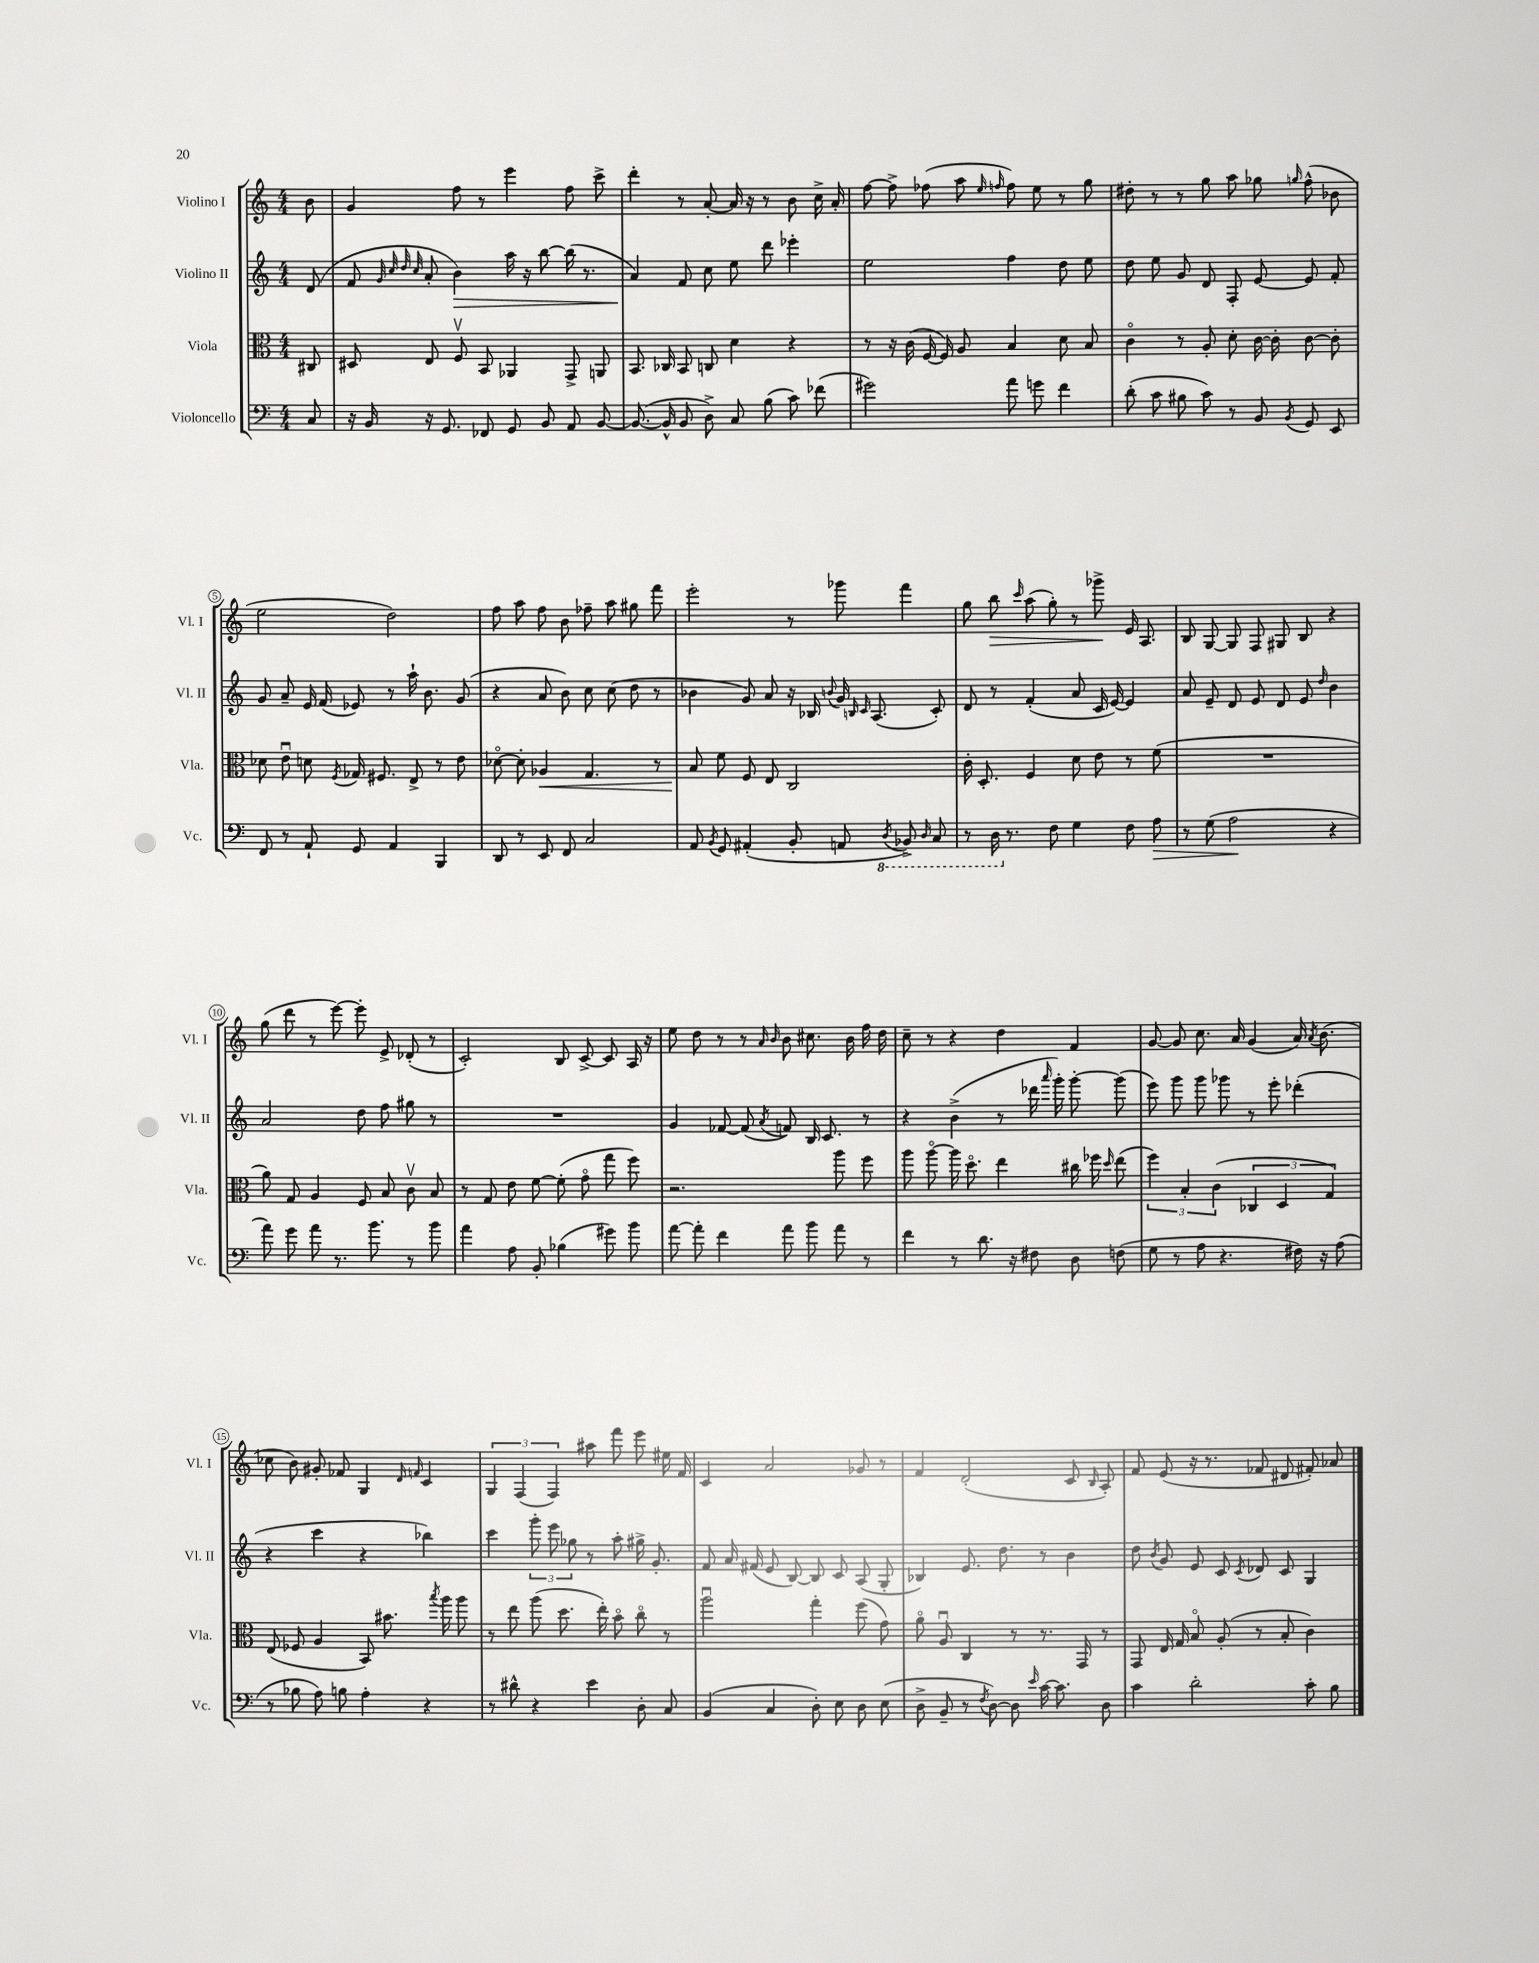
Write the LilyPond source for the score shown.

<<
\new StaffGroup <<
\new Staff = "s0" \with { instrumentName = "Violino I" shortInstrumentName = "Vl. I" } {
    \clef treble \key c \major \numericTimeSignature \time 4/4 \partial 8
    \autoBeamOff b'8 |
    g'4 f''8 r8 e'''4 f''8 c'''8-> |
    d'''4-. r8 a'8~-. a'16 r16 r8 b'8 c''16-> a'16-. |
    f''8~ f''8-> fes''8( a''8 \grace { e''16 f''16 } f''8) e''8 r8 g''8 |
    dis''8-. r8 r8 g''8 a''8 ges''8 \grace { g''16 } f''8-^( bes'8 |
    e''2 d''2) |
    f''8 a''8 f''8 b'8 fes''8-- a''8 gis''8 f'''8 |
    e'''2-. r8 ges'''8 f'''4 |
    g''8 b''8\> \grace { c'''16 } a''8( g''8-.) r8 ges'''8->\! e'16 a8. |
    b8 g8~ g8 f8 gis8 b8 r4 |
    g''8( d'''8 r8 e'''8~) e'''8-. e'8-> des'8-.( r8 |
    c'2-.) b8 c'8~-> c'8 a16 r16 |
    e''8 d''8 r8 r8 \grace { a'16 b'16 } b'8 cis''8. b'16 f''16 d''16 |
    c''8-- r8 r4 d''4 f'4 |
    g'8~ g'8 c''8. a'16 g'4( a'16) \acciaccatura { a'8 } b'8.( |
    ces''8 b'8) gis'8-. fes'8 g4 \grace { d'16 f'16 } c'4 |
    \tuplet 3/2 { g4 f4( f4) } ais''8 f'''8 e'''8 eis''16 f'16 |
    c'4 a'2 ges'8 r8 |
    f'4 d'2-.( c'8 \grace { b16 } a8-.) |
    f'8 e'8( r16 r8. fes'8 dis'8 fis'8-.) aes'8 \bar "|." |
}
\new Staff = "s1" \with { instrumentName = "Violino II" shortInstrumentName = "Vl. II" } {
    \clef treble \key c \major \numericTimeSignature \time 4/4 \partial 8
    \autoBeamOff d'8( |
    f'8 \grace { g'32 c''32 d''32 c''32 } a'8-. b'4\>) a''16 r16 b''8~ b''16( r8. |
    a'4\!) f'8 c''8 e''8 d'''8 ees'''4-. |
    e''2 f''4 d''8 e''8 |
    d''8 e''8 g'8 d'8 f8-. e'8~ e'8 f'8-. |
    g'8 a'8-- e'16 f'16( ees'8) r8 a''16-! b'8. g'8( |
    r4 a'8 b'8) c''8 c''8( d''8 r8 |
    bes'4 g'8) a'8 r16 bes16 \appoggiatura { b'8 } g'16 \grace { b16 c'16 } a8.( c'8-.) |
    d'8 r8 f'4-.( a'8 c'16 e'16~) e'4 |
    a'8 e'8-- d'8 e'8 d'8 e'8 \grace { d''16 } b'4 |
    a'2 d''8 f''8 gis''8 r8 |
    R1 |
    g'4 fes'8~ fes'8( \acciaccatura { a'8 } f'8) b16 c'8. r8 |
    r4 b'4->( r8 des'''16 \grace { a'''16 } g'''16-.) g'''8~-. g'''8( |
    e'''8) g'''8 g'''8 ges'''8 r8 e'''8-. des'''4-.( |
    r4 c'''4 r4 bes''4) |
    c'''4 \tuplet 3/2 { g'''8-. e'''8 ges''8 } r8 a''8-. gis''16-> g'8.-. |
    f'8 a'16 fis'16( e'8 b8~) b8 c'8 a8( g8-. |
    bes4) e'8. d''8. r8 b'4 |
    d''8 \acciaccatura { b'8 } g'8 e'8 c'8 \acciaccatura { c'8 } des'8 c'8 g4 \bar "|." |
}
\new Staff = "s2" \with { instrumentName = "Viola" shortInstrumentName = "Vla." } {
    \clef alto \key c \major \numericTimeSignature \time 4/4 \partial 8
    \autoBeamOff cis8 |
    dis8 e8 f8\upbow b,8 aes,4 g,8-> a,8 |
    b,8. ces16 b,8 c8 d'4 r4 |
    r8 r16 c'16( f16~ f16) a8 b4 d'8 b8 |
    c'4\flageolet r8 a8-. d'8-. c'16~ c'16-. c'8~ c'8-. |
    des'8 e'8\downbow d'8 \acciaccatura { f8 } ges16 fis8. e8-> r8 e'8 |
    des'8~\flageolet des'8-. aes4\< g4. r8 |
    b8\! f'8 f8 e8 c2 |
    c'16-. d8.-. f4 d'8 e'8 r8 f'8( |
    R1 |
    a'8) g8 a4 f8 b8 c'8\upbow b8 |
    r8 g8 e'8 f'8~ f'8-.( g'8\flageolet g''8 f''8) |
    r2. a''8 f''8 |
    a''8 a''8~\flageolet a''16 d''8.\flageolet e''4 cis''16 fes''16 \grace { d''16 } e''8( |
    \tuplet 3/2 { f''4) b4-. c'4( } \tuplet 3/2 { ces4 d4 g4) } |
    e8( fes8 a4 b,8) bis'8. \acciaccatura { b''8 } a''16 a''8 |
    r8 e''8 a''8( d''8. e''16-.) b'8\flageolet c''8\flageolet r8 |
    a''2\downbow g''4-. f''8( g'8) |
    a'8\flageolet a8\downbow c4 r8 r8. g,16 r8 |
    g,8 e16 g16 b8\flageolet a8-.( r8 b8-. c'4) \bar "|." |
}
\new Staff = "s3" \with { instrumentName = "Violoncello" shortInstrumentName = "Vc." } {
    \clef bass \key c \major \numericTimeSignature \time 4/4 \partial 8
    \autoBeamOff c8 |
    r16 b,16 r16 g,8. fes,8 g,8 b,8 a,8 b,8~ |
    b,8.~( b,16-^ b,8 d8->) c8 b8( c'8) fes'8( |
    gis'2) a'8 g'8 f'4 |
    d'8-.( c'8 bis8 c'8) r8 b,8 \acciaccatura { b,8 } g,8 e,8 |
    f,8 r8 a,8-! g,8 a,4 b,,4 |
    d,8 r8 e,8 f,8 c2 |
    a,8 \acciaccatura { b,8 } g,8 ais,4-.( b,8-. a,8 \ottava #-1 \acciaccatura { d,8 } bes,,8->) \grace { d,16 } c,8 |
    r8 d,16 \ottava #0 r8. f8 g4 f8 a8\> |
    r8 g8( a2\! r4 |
    a'8) g'8 a'8 r8. b'8. r8 b'8 |
    a'4 a8 b,8-. bes4( gis'8) b'8 |
    a'8~ a'8-. f'4 a'8 b'8 a'8 r8 |
    f'4 r8 d'8. r16 fis8 d8 f8( |
    g8 r8 a8 r4. fis16) r16 a8( |
    r8 bes8 a8) b8 a4-. r4 |
    r8 dis'8-^ r4 e'4 d8-. c8 |
    b,4( c4 d8-.) e8 d8 e8( |
    d8-> b,8-- r8 \acciaccatura { f8 } d8~) d8 \grace { e'16 } c'16~ c'8. d8 |
    c'4 d'2-. c'8-. b8 \bar "|." |
}
>>
>>
\layout { \context { \Score \override BarNumber.stencil = #(make-stencil-circler 0.1 0.3 ly:text-interface::print) } }
